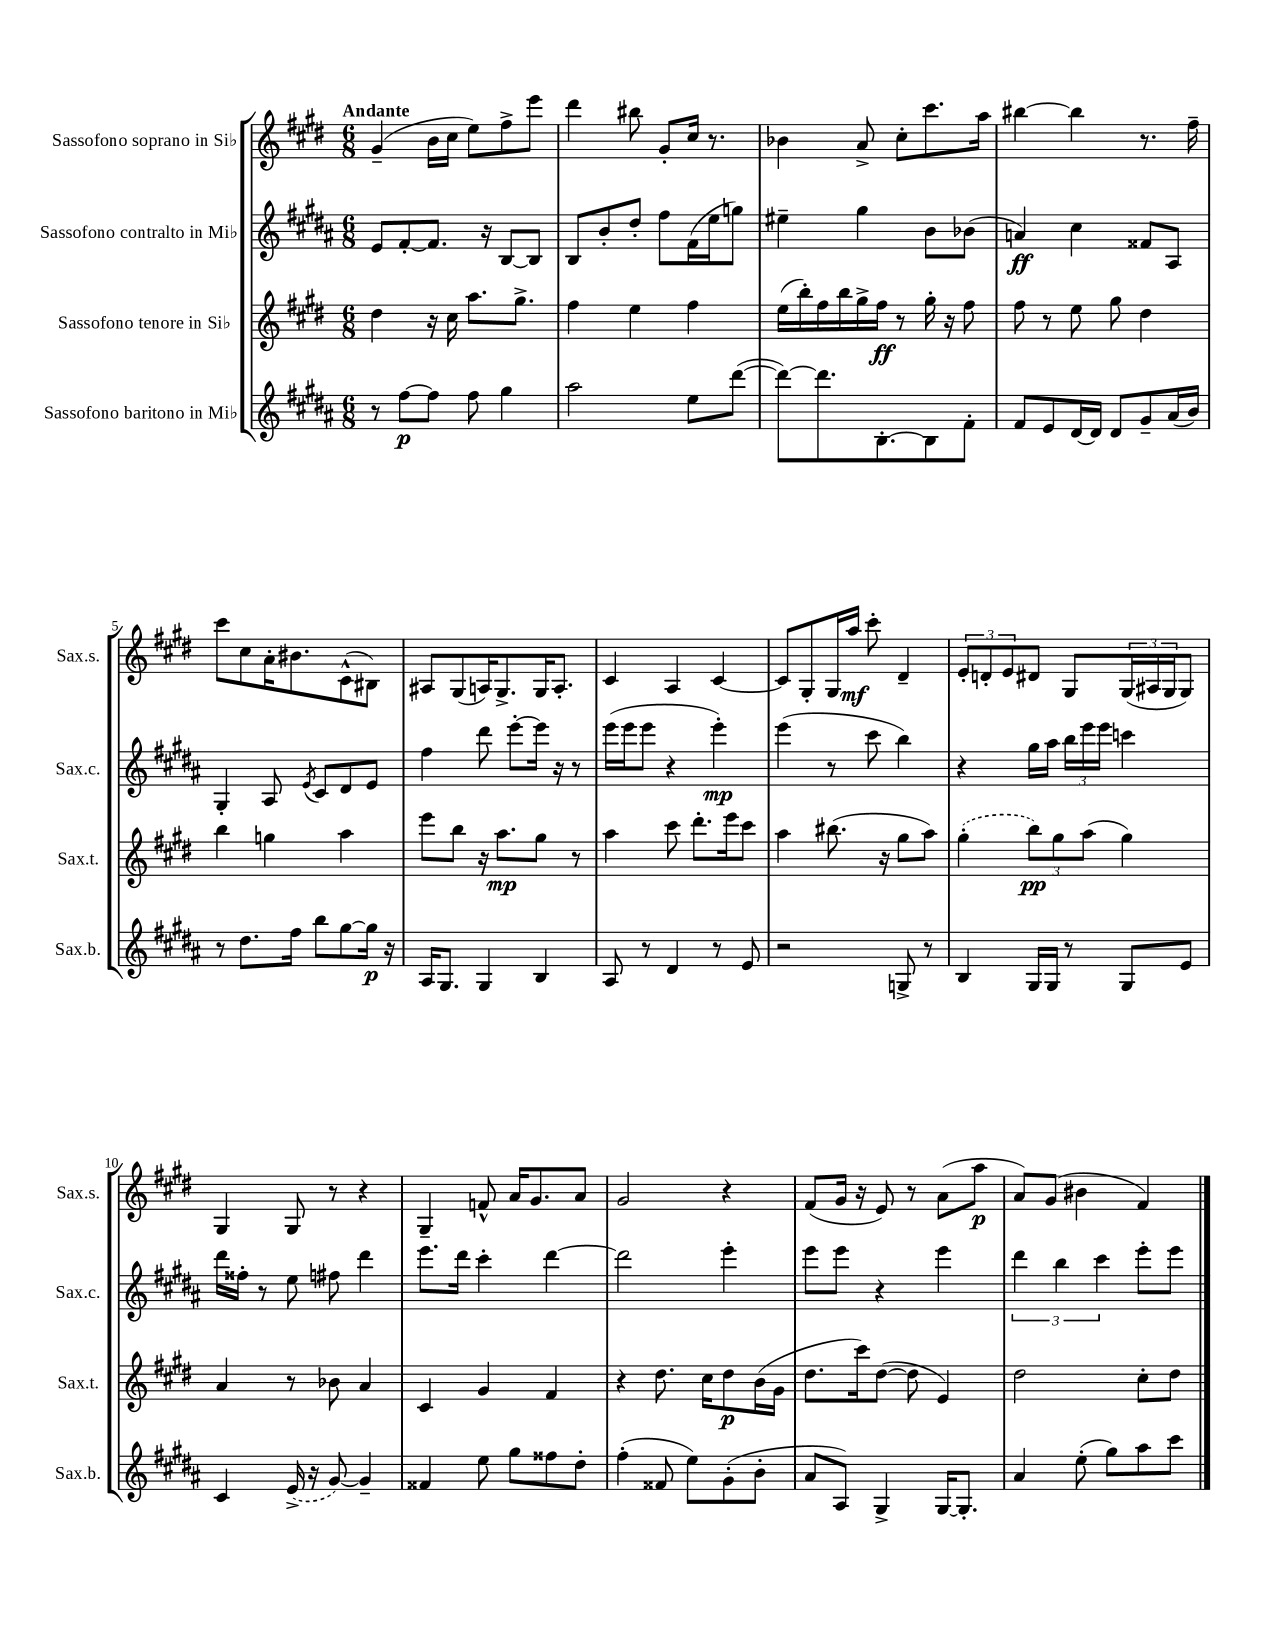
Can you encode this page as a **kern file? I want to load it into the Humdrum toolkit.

**kern	**kern	**kern	**kern
*staff4	*staff3	*staff2	*staff1
*clefG2	*clefG2	*clefG2	*clefG2
*k[f#c#g#d#a#]	*k[f#c#g#d#]	*k[f#c#g#d#a#]	*k[f#c#g#d#]
*M6/8	*M6/8	*M6/8	*M6/8
8r	4dd#	8e	(4g#~
[8ff#	.	[8f#'	.
8ff#]	16r	8.f#]	16b
.	16cc#	.	16cc#
8ff#	8.aa	.	8ee)
.	.	16r	.
4gg#	.	[8B	8ff#^
.	8.gg#^	.	.
.	.	8B]	8eee
=	=	=	=
2aa#	4ff#	8B	4ddd#
.	.	8b'	.
.	4ee	8dd#'	8bb#
.	.	8ff#	8g#'
8ee	4ff#	(16f#	16cc#
.	.	16ee	8.r
([8ddd#	.	8gg)	.
=	=	=	=
8ddd#_)	(16ee	4ee#~	4b-
.	16bb')	.	.
8.ddd#]	16ff#	.	.
.	16bb	.	.
.	16gg#^	4gg#	8a^
[8.B'	16ff#	.	.
.	8r	.	8cc#'
8B]	16gg#'	8b	8.ccc#
.	16r	.	.
8f#'	8ff#	(8b-	.
.	.	.	16aa
=	=	=	=
8f#	8ff#	4a)	[4bb#
8e	8r	.	.
[16d#	8ee	4cc#	4bb#]
16d#]	.	.	.
8d#	8gg#	.	.
8g#~	4dd#	8f##	8.r
(16a#	.	8A#	.
16b)	.	.	16ff#~
=	=	=	=
8r	4bb	4G#'	8ccc#
8.dd#	.	.	8cc#
.	4gg	8A#	16a'
16ff#	.	.	8.b#
.	.	8qe	.
8bb	.	8c#	.
[8gg#	4aa	8d#	(8c#^^
16gg#]	.	8e	8B#)
16r	.	.	.
=	=	=	=
16A#	8eee	4ff#	8A#
8.G#	.	.	.
.	8bb	.	(8G#
4G#	16r	8ddd#	16A)
.	8.aa	.	8.G#^
.	.	[8eee'	.
4B	8gg#	16eee]	16G#
.	.	16r	8.A'
.	8r	8r	.
=	=	=	=
8A#	4aa	(16eee	4c#
.	.	16eee	.
8r	.	8eee	.
4d#	8ccc#	4r	4A
.	8.ddd#'	.	.
8r	.	4eee')	[4c#
.	16eee	.	.
8e	8ccc#	.	.
=	=	=	=
2r	4aa	(4eee	8c#]
.	.	.	8G#'
.	(8.bb#	8r	16G#
.	.	.	16aa
.	.	8ccc#	8ccc#'
.	16r	.	.
8G^	8gg#	4bb)	4d#~
8r	8aa)	.	.
=	=	=	=
4B	(4gg#'	4r	12e'
.	.	.	12d'
.	.	.	12e
16G#	12bb)	16gg#	8d#
16G#	.	16aa#	.
.	12gg#	.	.
8r	.	24bb	8G#
.	(12aa	24eee	.
.	.	24eee	.
8G#	4gg#)	4ccc	(24G#
.	.	.	24A#
.	.	.	24G#
8e	.	.	8G#)
=	=	=	=
4c#	4a	16ddd#	4G#
.	.	16ff##'	.
.	.	8r	.
(16e^	8r	8ee	8G#
16r	.	.	.
[8g#)	8b-	8ff#	8r
4g#~]	4a	4ddd#	4r
=	=	=	=
4f##	4c#	8.eee	4G#~
.	.	16ddd#	.
8ee	4g#	4ccc#'	8f^^
8gg#	.	.	16a
.	.	.	8.g#
8ff##	4f#	[4ddd#	.
8dd#'	.	.	8a
=	=	=	=
(4ff#'	4r	2ddd#]	2g#
8f##	8.dd#	.	.
8ee)	.	.	.
.	16cc#	.	.
(8g#'	8dd#	4eee'	4r
8b'	(16b	.	.
.	16g#	.	.
=	=	=	=
8a#	8.dd#	8eee	(8f#
8A#)	.	8eee	16g#
.	16ccc#)	.	16r
4G#^	([8dd#	4r	8e)
.	8dd#]	.	8r
[16G#	4e)	4eee	(8a
8.G#']	.	.	.
.	.	.	8aa
=	=	=	=
4a#	2dd#	6ddd#	8a)
.	.	.	(8g#
.	.	6bb	.
(8ee'	.	.	4b#
.	.	6ccc#	.
8gg#)	.	.	.
8aa#	8cc#'	8eee'	4f#)
8ccc#	8dd#	8eee	.
==	==	==	==
*-	*-	*-	*-
